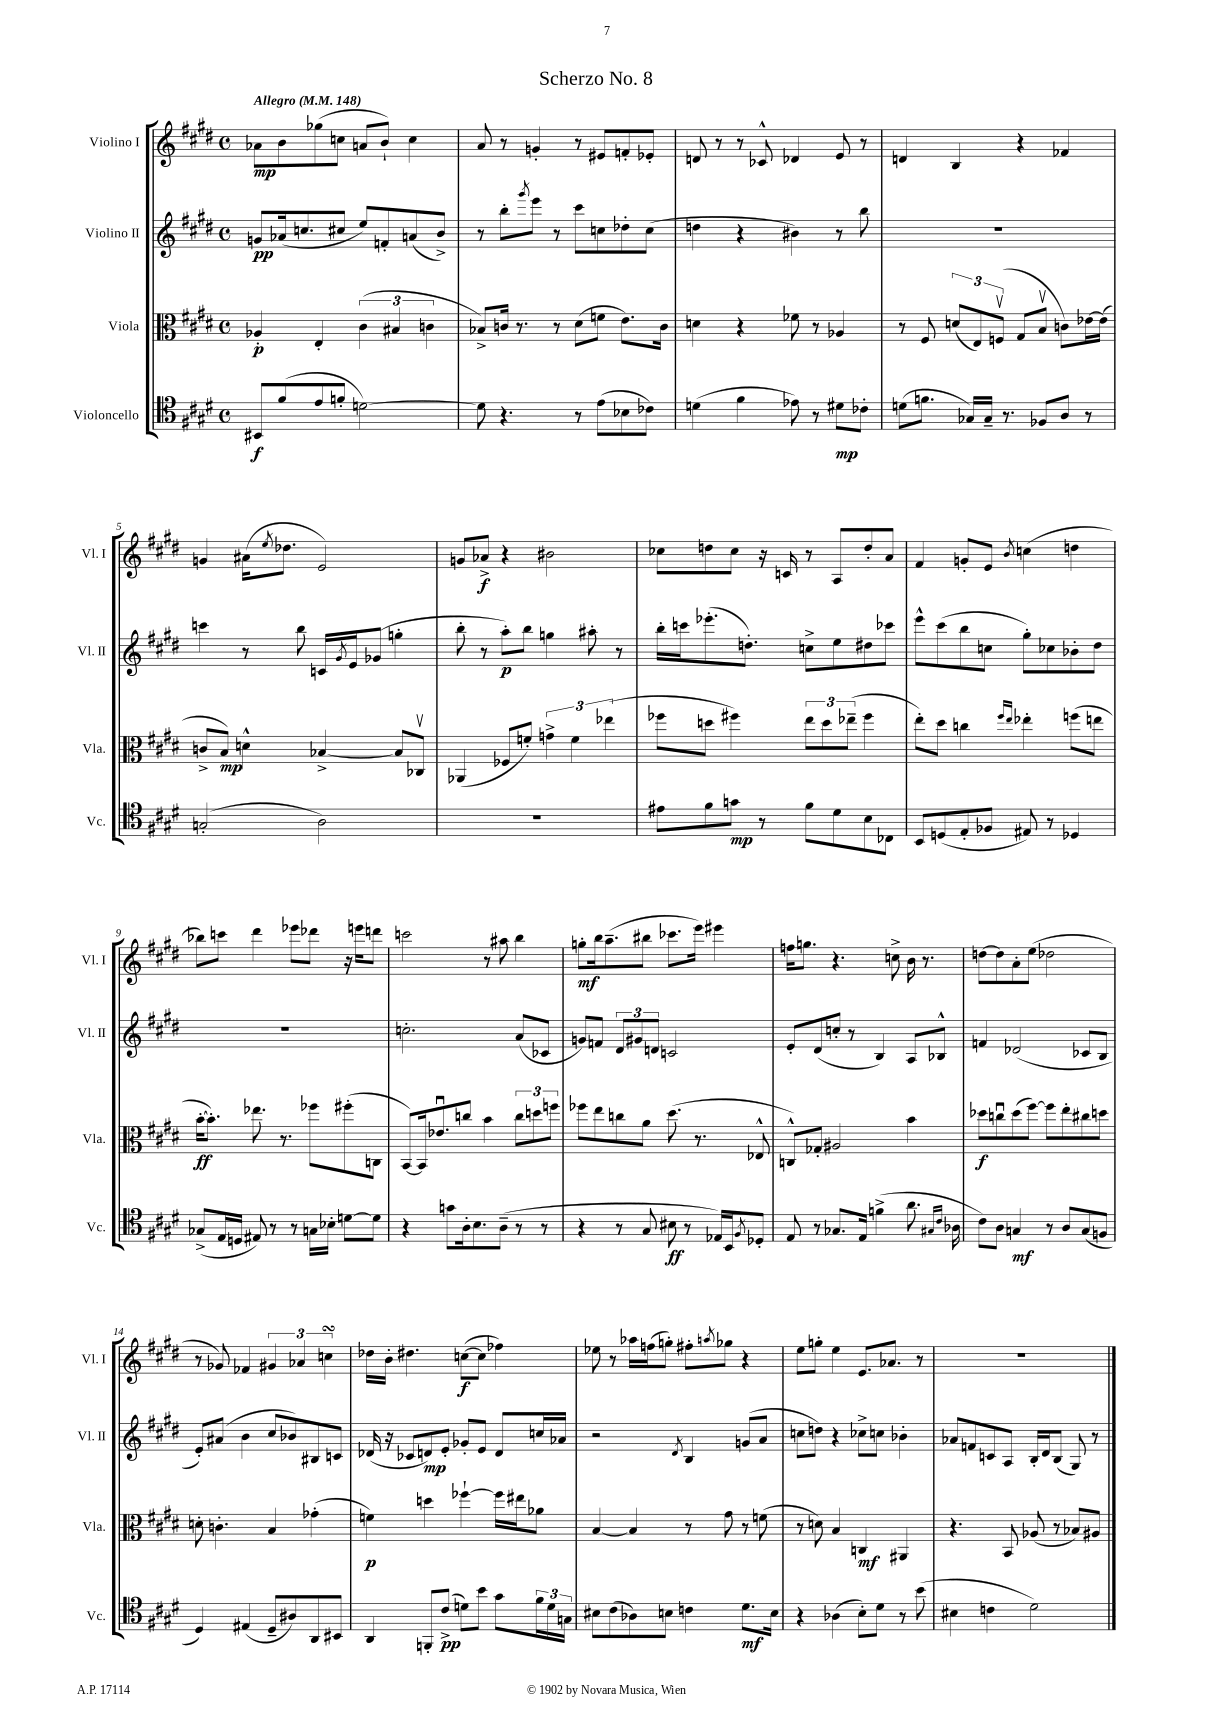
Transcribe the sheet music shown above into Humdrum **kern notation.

**kern	**kern	**kern	**kern
*staff4	*staff3	*staff2	*staff1
*clefC4	*clefC3	*clefG2	*clefG2
*k[f#c#g#d#]	*k[f#c#g#d#]	*k[f#c#g#d#]	*k[f#c#g#d#]
*M4/4	*M4/4	*M4/4	*M4/4
*met(c)	*met(c)	*met(c)	*met(c)
*MM148	*MM148	*MM148	*MM148
8BB#	4A-'	8g	8a-
(8f#	.	(16a-	8b
.	.	8.cc	.
8e	4E'	.	(8gg-
8f'	.	8cc#	8cc
[2d)	(6c#	8ee)	8a
.	.	8f'	8b`)
.	6B#	.	.
.	.	(8a	4cc
.	6c	.	.
.	.	8b^)	.
=	=	=	=
8d]	8B-^)	8r	8a
4.r	16c	8bb'	8r
.	8.r	.	.
.	.	8qggg#	.
.	.	8eee	4g'
.	8r	8r	.
8r	(8d#	8ccc#	8r
(8e	8f	8cc	8e#
8B-	8.e)	8dd-'	8f'
8c-)	.	(8cc	8e-'
.	16c	.	.
=	=	=	=
(4d	4d	4dd	8d
.	.	.	8r
4f#	4r	4r	8r
.	.	.	8c-^^
8e-)	8f-	4b#)	4d-
8r	8r	.	.
8d#	4A-	8r	8e
8c-'	.	8bb	8r
=	=	=	=
(8d	8r	1r	4d
8.f	8F#	.	.
.	(12d	.	4B
16G-)	.	.	.
.	12E)	.	.
16G-~	.	.	.
.	(12Fv	.	.
8.r	.	.	.
.	8G#	.	4r
8F-	8Bv	.	.
8A	8c)	.	4f-
8r	[16e-	.	.
.	(16e-]	.	.
=	=	=	=
(2G'	8c^	4ccc	4g
.	8B)	.	.
.	4d^^	8r	(16a#
.	.	.	8qee
.	.	.	8.dd-
.	.	8bb	.
2A)	[4B-^	16c	2e)
.	.	8qg#	.
.	.	16e	.
.	.	(8g-	.
.	8B-]	4gg'	.
.	8C-v	.	.
=	=	=	=
1r	(4AA-	8bb'	8g
.	.	8r	8a-^
.	8F-	8aa')	4r
.	8f')	8bb	.
.	6g^	4gg	2b#
.	6f	.	.
.	.	8aa#'	.
.	(6ee-	.	.
.	.	8r	.
=	=	=	=
8e#	8ff-	16bb'	8cc-
.	.	16ccc	.
8f#	8dd	(8.eee-'	8dd
8g	4ff#)	.	8cc-
.	.	8.dd')	.
8r	.	.	16r
.	.	.	16c
8f#	12ee	8cc^	8r
.	12dd	.	.
8d#	.	8ee	8A
.	(12ee-~	.	.
8B	4ff#	8dd#	8dd'
8C-	.	8ccc-	8a
=	=	=	=
8BB	8ee')	8eee^^	4f#
(8D	8dd#	(8ccc#	.
8E'	4cc	8bb	8g'
8F-	.	8cc	8e
.	16qqff#	.	.
.	16qqee	.	8qb
8E#)	4ee-'	8gg#')	(4cc
8r	.	8cc-	.
4D-	(8ff	8b-'	4dd
.	8ee	8dd#	.
=	=	=	=
(8G-^	[16b'	1r	8bb-)
.	8.b'])	.	.
16E	.	.	8ccc
16D	.	.	.
8E#)	8.ee-	.	4ddd#
8r	.	.	.
.	8.r	.	.
8r	.	.	8eee-
16G	8ff-	.	8ddd-
16B-'	.	.	.
[8d	(8ff#'	.	16r
.	.	.	16eee
8d]	8C	.	8ddd
=	=	=	=
4r	[8BB)	2.cc'	2ccc
.	16BB]	.	.
.	8.e-u	.	.
8g	.	.	.
16A'	8cc	.	.
8.B	.	.	.
.	4b	.	8r
(8A~	.	.	8aa#
8r	12cc	(8a	4bb
.	12dd	.	.
8r	.	8c-	.
.	12ff	.	.
=	=	=	=
4r	8ff-	8g)	8gg'
.	8ee	8f	16bb
.	.	.	(8.aa~
8r	8cc	12d#	.
.	.	12g#	.
8G#	8a	.	8bb#
.	.	12d	.
8B#	(8.dd#	2c	8.ccc-
8r	.	.	.
.	8.r	.	16eee)
16E-)	.	.	4eee#
16BB	.	.	.
8qF#	.	.	.
8D-'	8E-^^	.	.
=	=	=	=
8E	8C^^)	8e'	16ff
.	.	.	8.gg
8r	8G-'	(8d#	.
8.G-	2A#	8cc'	4.r
.	.	8r	.
16E	.	.	.
(4f^	.	4B)	.
.	.	.	8cc^
8.a	4b	8A	16b
.	.	.	8.r
.	.	8B-^^	.
16qqG#	.	.	.
16qqc#	.	.	.
16A-	.	.	.
=	=	=	=
8c#)	8dd-	4f	[8dd
8A	8ccu	.	8dd]
4G	(8dd-	(2d-	8a'
.	[8ff#)	.	(8ee
8r	8ff#]	.	2dd-
8A	8ee'	.	.
(8G	8cc#	8c-	.
8F	8dd	8B	.
=	=	=	=
4D#)	8d'	8e')	8r
.	4.c'	(8a#	8g-)
(4E#	.	4b	4f-
8D#~	4B	8cc#	6g#
8A#)	.	8b-)	.
.	.	.	6a-
8AA	(4g-'	8B#	.
.	.	.	6cc
8BB#	.	8c	.
=	=	=	=
4AA	4f)	(16d-	16dd-
.	.	16r	16b'
.	.	8c-	4.dd#
8FF'	4dd	8d)	.
(8c#^	.	8e'	.
8d)	[4ff-`	8g-'	([8cc
8b	.	8e	8cc]
8g#	16ff-]	8d	4ff-)
.	16ee#	.	.
24f#	8a-	16cc	.
24d	.	.	.
.	.	16a-	.
24G	.	.	.
=	=	=	=
8B#	[4B	2r	8ee-
(8c#	.	.	8r
8A-)	4B]	.	16aa-
.	.	.	(16ff
8B	.	.	8gg')
.	.	8qd#	.
4c	8r	4B	8ff#'
.	.	.	8qaa
.	8g#	.	8gg-
8.d#	8r	(8g	4r
.	(8f	8a	.
16B	.	.	.
=	=	=	=
4r	8r	8cc	8ee
.	8d)	8dd)	8gg'
(4A-	4B	4r	4ee
8B')	4C	8cc-^	8.e
8d#	.	8cc	.
.	.	.	8.a-
8r	4AA#	4b-'	.
(8b	.	.	8r
=	=	=	=
4B#	4.r	8a-	1r
.	.	8f	.
4c	.	8c	.
.	8BB	8A	.
2d#)	(8A-	16B'	.
.	.	16d#	.
.	8r	(8B	.
.	8B-)	8G#)	.
.	8A#	8r	.
==	==	==	==
*-	*-	*-	*-
